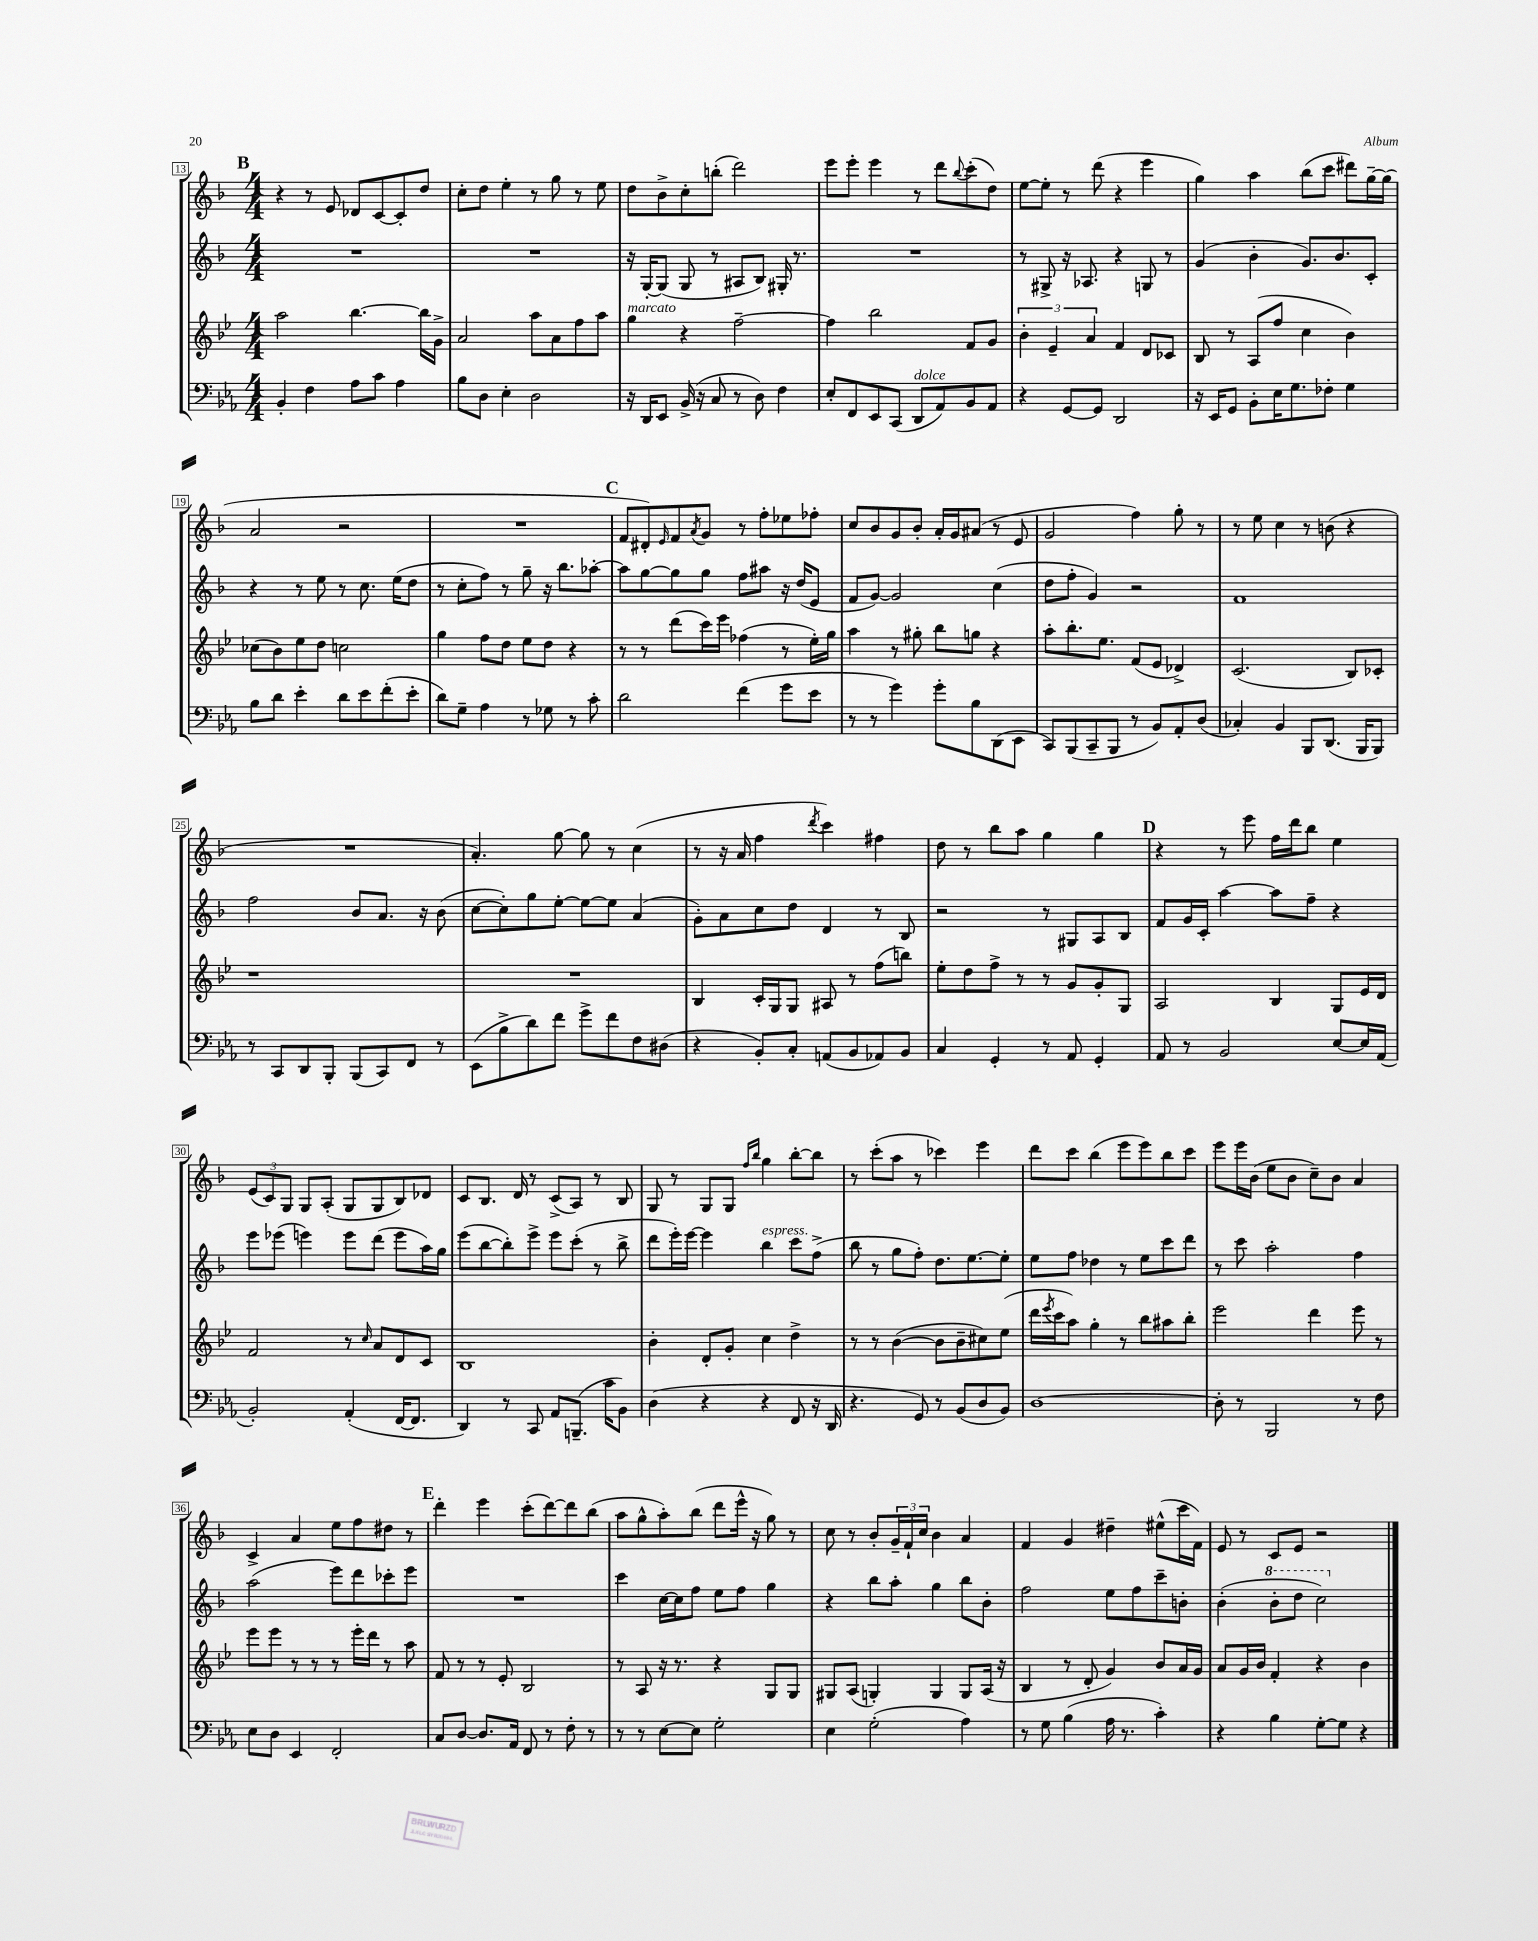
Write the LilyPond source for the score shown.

<<
\new StaffGroup <<
\new Staff = "s0" {
    \clef treble \key f \major \numericTimeSignature \time 4/4
    \mark \markup { \bold "B" } r4 r8 e'8 des'8 c'8~ c'8-. d''8 |
    c''8-. d''8 e''4-. r8 g''8 r8 e''8 |
    d''8 bes'8-> c''8-. b''8-.( d'''2) |
    e'''8 e'''8-. e'''4 r8 d'''8 \appoggiatura { bes''8 } c'''8-.( d''8) |
    e''8~ e''8-. r8 d'''8( r4 e'''4 |
    g''4) a''4 bes''8( c'''8 dis'''8) g''16~-- g''16( |
    a'2 r2 |
    R1 |
    \mark \markup { \bold "C" } f'8 dis'8-.) \grace { e'16 } f'8 \acciaccatura { a'8 } g'8 r8 f''8-. ees''8 fes''8-. |
    c''8 bes'8 g'8 bes'8-. a'16-. g'16 ais'8( r8 e'8 |
    g'2 f''4) g''8-. r8 |
    r8 e''8 c''4 r8 b'8( r4 |
    R1 |
    a'4.-.) g''8~ g''8 r8 c''4( |
    r8 r16 a'16 f''4 \acciaccatura { d'''8 } c'''4) fis''4 |
    d''8 r8 bes''8 a''8 g''4 g''4 |
    \mark \markup { \bold "D" } r4 r8 e'''8 f''16 d'''16 bes''8 e''4 |
    \tuplet 3/2 { e'8( c'8) g8 } g8 a8-.( g8 g8 bes8) des'8 |
    c'8 bes8. d'16 r8 c'8->( a8) r8 bes8 |
    g8 r8 g8 g8 \grace { f''16 bes''16 } g''4 bes''8~-. bes''8 |
    r8 c'''8-.( a''8 r8 ces'''4) e'''4 |
    d'''8 c'''8 bes''4( e'''8 e'''8) bes''8 c'''8 |
    e'''8 e'''16 bes'16( e''8 bes'8 c''8--) bes'8 a'4 |
    c'4-> a'4 e''8 f''8 dis''8 r8 |
    \mark \markup { \bold "E" } d'''4-. e'''4 c'''8-.( d'''8~) d'''8 bes''8( |
    a''8 g''8-^ a''8-.) bes''8( d'''8 e'''16-^ r16 g''8) r8 |
    c''8 r8 bes'8-. \tuplet 3/2 { g'16-- f'16-! c''16 } bes'4 a'4 |
    f'4 g'4 dis''4-- eis''8-^( c'''16 f'16) |
    e'8 r8 c'8 e'8 r2 \bar "|." |
}
\new Staff = "s1" {
    \clef treble \key f \major \numericTimeSignature \time 4/4
    \mark \markup { \bold "B" } R1 |
    R1 |
    r16 g16~-. g8( g8 r8 ais8 bes8) gis16-. r8. |
    R1 |
    r8 gis8-> r16 aes8. r4 g8 r8 |
    g'4( bes'4-. g'8.) bes'8. c'8-. |
    r4 r8 e''8 r8 c''8. e''16( d''8 |
    r8 c''8-. f''8) r8 g''8-- r16 bes''8. aes''8~-. |
    \mark \markup { \bold "C" } aes''8 g''8~ g''8 g''8 f''8 ais''8 r16 d''16( e'8 |
    f'8 g'8~) g'2 c''4( |
    d''8 f''8-. g'4) r2 |
    f'1 |
    f''2 bes'8 a'8. r16 bes'8( |
    c''8~ c''8-.) g''8 e''8~-. e''8~ e''8 a'4( |
    g'8-.) a'8 c''8 d''8 d'4 r8 bes8 |
    r2 r8 gis8 a8 bes8 |
    \mark \markup { \bold "D" } f'8 g'16 c'16-. a''4~ a''8 f''8-- r4 |
    e'''8 ees'''8( e'''4) e'''8 d'''8( e'''8 a''16) g''16 |
    e'''8( bes''8~ bes''8-.) e'''8-> e'''8 c'''8-.( r8 bes''8-> |
    d'''8 e'''16-.) e'''16~ e'''4 bes''4^\markup { \italic "espress." } c'''8 f''8->( |
    bes''8 r8 g''8 f''8-.) d''8. e''8.~ e''8-. |
    e''8 f''8 des''4 r8 e''8 c'''8 d'''8 |
    r8 c'''8 a''2-. f''4 |
    a''2( e'''8) d'''8 ces'''8-. e'''8 |
    \mark \markup { \bold "E" } R1 |
    c'''4 c''16~ c''16 f''8 e''8 f''8 g''4 |
    r4 bes''8 a''8-. g''4 bes''8 bes'8-. |
    f''2 e''8 f''8 c'''8-- b'8-. |
    bes'4-.( \ottava #1 bes''8-. d'''8 c'''2) \ottava #0 \bar "|." |
}
\new Staff = "s2" {
    \clef treble \key bes \major \numericTimeSignature \time 4/4
    \mark \markup { \bold "B" } a''2 bes''4.~ bes''16 g'16-> |
    a'2 a''8 a'8 f''8 a''8 |
    g''4^\markup { \italic "marcato" } r4 f''2~-- |
    f''4 bes''2 f'8 g'8 |
    \tuplet 3/2 { bes'4-. ees'4-- a'4 } f'4 d'8 ces'8 |
    bes8 r8 a8( f''8 c''4 bes'4) |
    ces''8( bes'8) ees''8 d''8 c''2 |
    g''4 f''8 d''8 ees''8 d''8 r4 |
    \mark \markup { \bold "C" } r8 r8 d'''8( c'''16) ees'''16 fes''4( r8 ees''16-.) g''16 |
    a''4 r8 gis''8-. bes''8 g''8 r4 |
    a''8-. bes''8.-. ees''8. f'8( ees'8 des'4->) |
    c'2.( bes8) ces'8-. |
    r1 |
    R1 |
    bes4 c'16-. g16 g8 ais8 r8 f''8( b''8) |
    ees''8-. d''8 f''8-> r8 r8 g'8 g'8-. g8 |
    \mark \markup { \bold "D" } a2 bes4 g8 ees'16 d'16 |
    f'2 r8 \grace { c''16 } a'8 d'8 c'8 |
    bes1 |
    bes'4-. d'8-. g'8-. c''4 d''4-> |
    r8 r8 bes'4~( bes'8 bes'8-- cis''8) ees''8( |
    d'''16 \acciaccatura { ees'''8 } c'''16 a''8) g''4-. r8 bes''8 ais''8 bes''8-. |
    ees'''2 d'''4 ees'''8 r8 |
    ees'''8 ees'''8 r8 r8 r8 ees'''16-. d'''16 r8 a''8 |
    \mark \markup { \bold "E" } f'8 r8 r8 ees'8-. bes2 |
    r8 a8 r16 r8. r4 g8 g8 |
    gis8 a8( g4-.) g4 g8 a16( r16 |
    bes4 r8 d'8-. g'4) bes'8 a'16 g'16 |
    a'8 g'16 bes'16 f'4-. r4 bes'4 \bar "|." |
}
\new Staff = "s3" {
    \clef bass \key ees \major \numericTimeSignature \time 4/4
    \mark \markup { \bold "B" } bes,4-. f4 aes8 c'8 aes4 |
    bes8 d8 ees4-. d2 |
    r16 d,16 ees,8 bes,16->( r16 c8 r8 d8) f4 |
    ees8-. f,8 ees,8 c,8( d,8^\markup { \italic "dolce" } aes,8) bes,8 aes,8 |
    r4 g,8~ g,8 d,2 |
    r16 ees,16 g,8 bes,8-. ees16 g8. fes8-. g4 |
    bes8 d'8 ees'4-. d'8 ees'8 f'8-.( ees'8-. |
    d'8) g8-- aes4 r8 ges8 r8 c'8-. |
    \mark \markup { \bold "C" } d'2 f'4( g'8 ees'8 |
    r8 r8 g'4) g'8-. bes8 d,8( ees,8 |
    c,8) bes,,8( c,8-- bes,,8 r8 bes,8) aes,8-. d8( |
    ces4-.) bes,4 bes,,8 d,8.( bes,,16 bes,,8) |
    r8 c,8 d,8 bes,,8-. bes,,8( c,8) f,8 r8 |
    ees,8( bes8-> d'8) f'8 g'8-> f'8 f8 dis8( |
    r4 bes,8-.) c8-. a,8( bes,8 aes,8) bes,8 |
    c4 g,4-. r8 aes,8 g,4-. |
    \mark \markup { \bold "D" } aes,8 r8 bes,2 ees8~ ees16 aes,16( |
    bes,2-.) aes,4-.( f,16~ f,8. |
    d,4) r8 c,8 aes,8 b,,8.--( c'16 bes,8) |
    d4( r4 r4 f,8 r16 d,16 |
    r4. g,8) r8 bes,8( d8 bes,8) |
    d1~ |
    d8-. r8 bes,,2 r8 f8 |
    ees8 d8 ees,4 f,2-. |
    \mark \markup { \bold "E" } c8 d8~ d8. aes,16 f,8 r8 f8-. r8 |
    r8 r8 ees8~ ees8 g2-. |
    ees4 g2-.( aes4) |
    r8 g8 bes4( aes16 r8. c'4-.) |
    r4 bes4 g8~-. g8 r4 \bar "|." |
}
>>
>>
\layout { \context { \Score currentBarNumber = #13 \override BarNumber.stencil = #(make-stencil-boxer 0.1 0.3 ly:text-interface::print) } }
